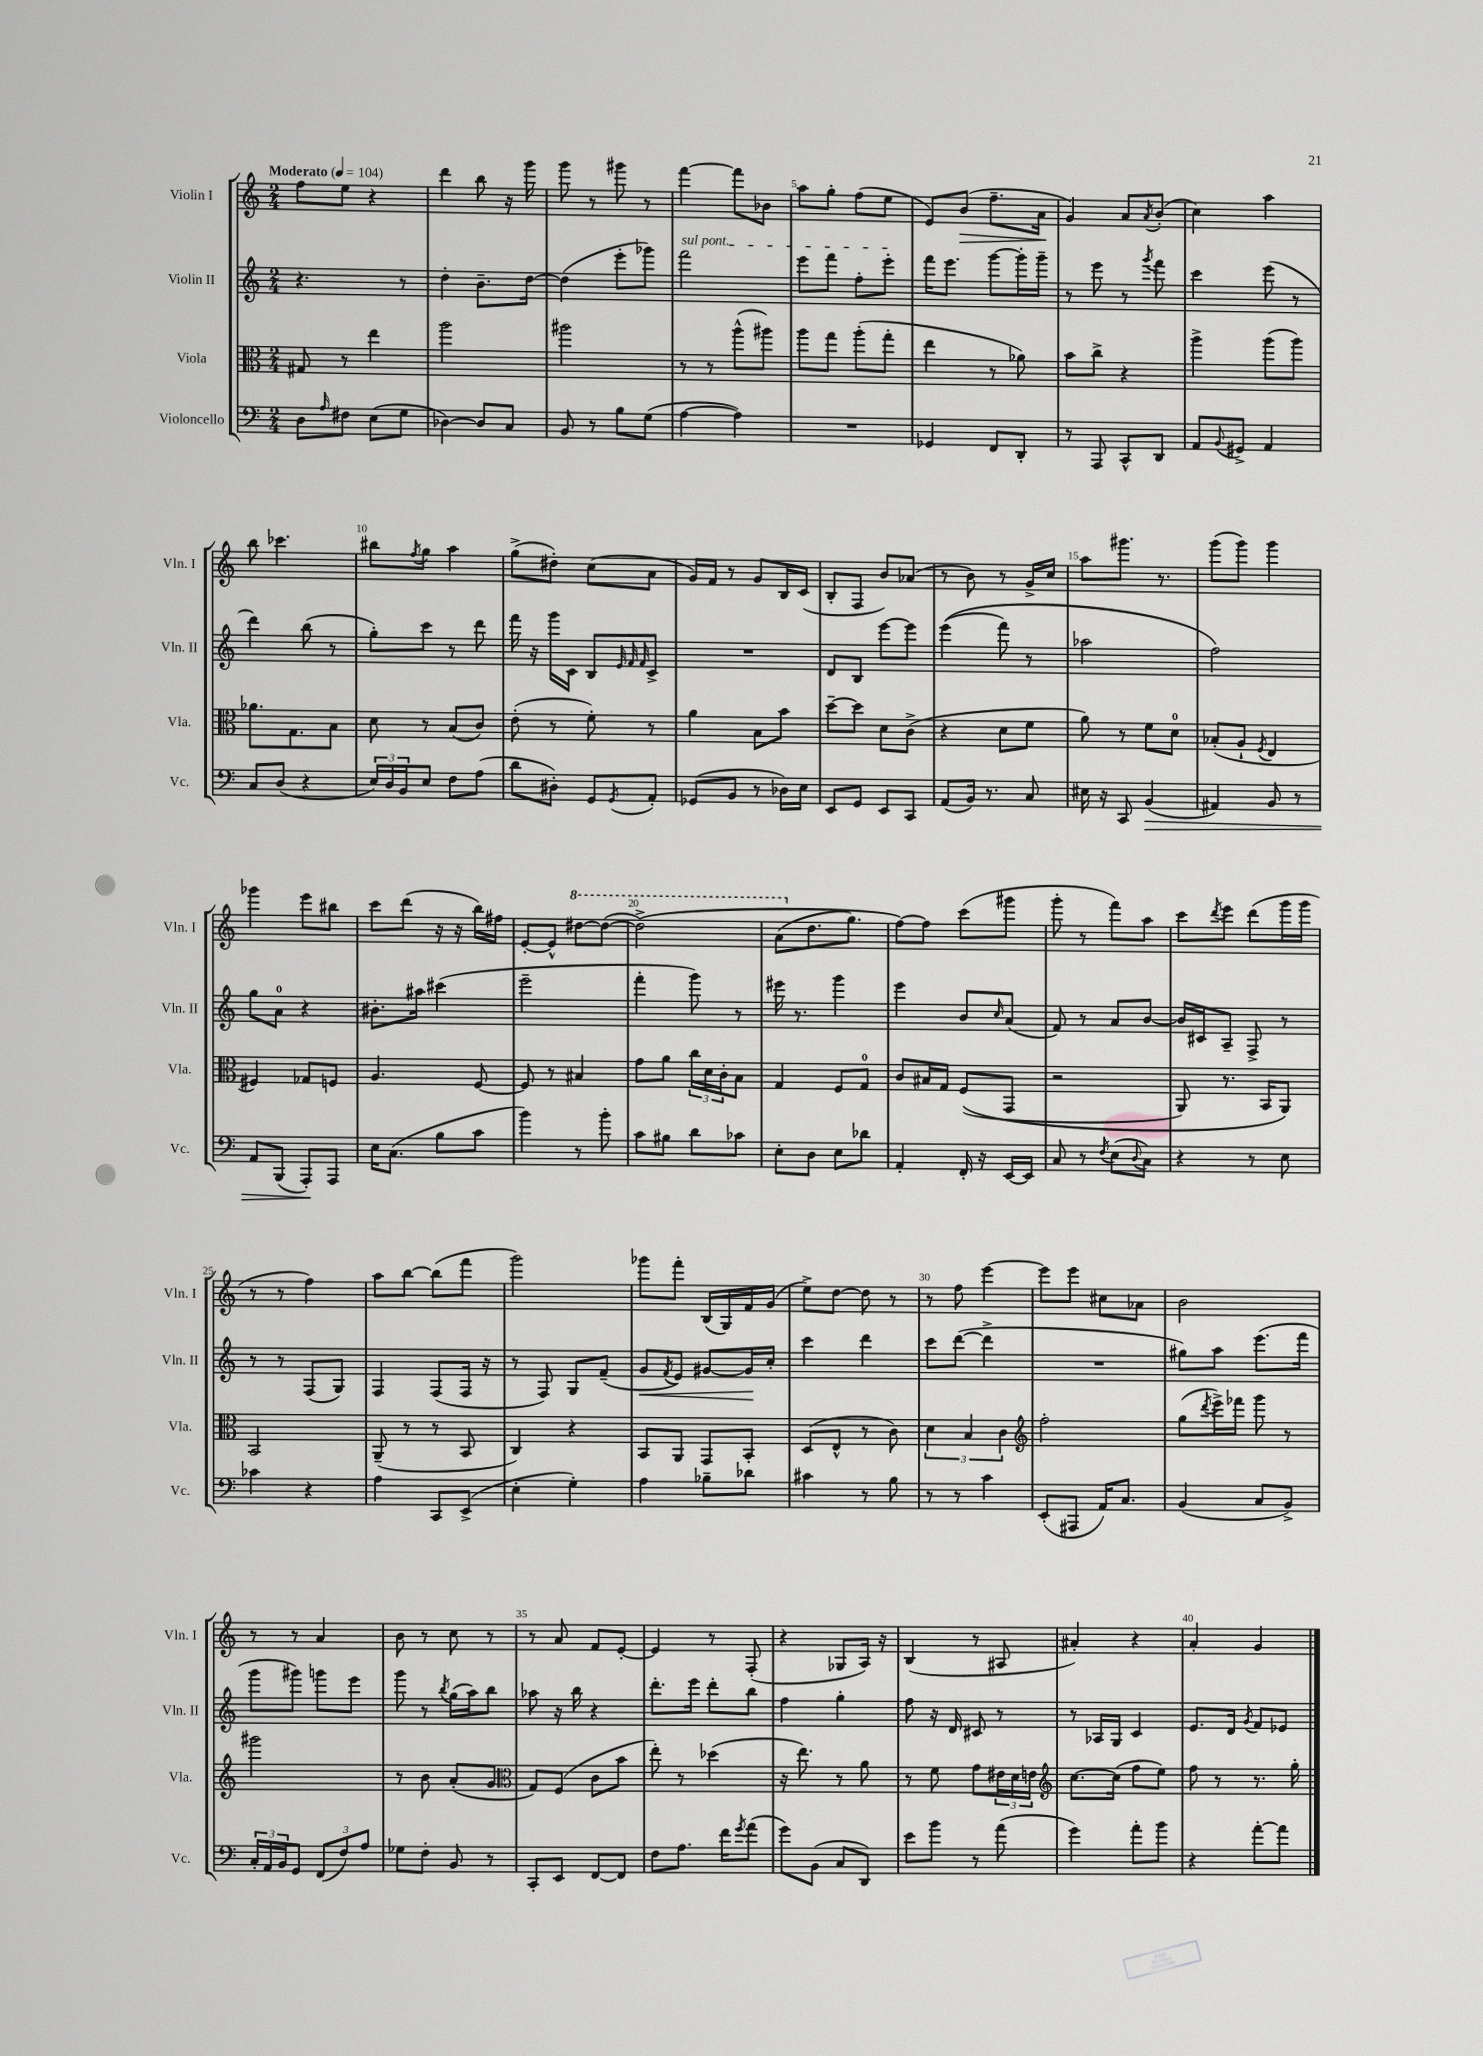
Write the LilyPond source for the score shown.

<<
\new StaffGroup <<
\new Staff = "s0" \with { instrumentName = "Violin I" shortInstrumentName = "Vln. I" } {
    \clef treble \key c \major \numericTimeSignature \time 2/4 \tempo "Moderato" 4 = 104
    f''8 e''8 r4 |
    d'''4 b''8 r16 g'''16 |
    g'''8 r8 gis'''8 r8 |
    f'''4~ f'''8 bes'8 |
    a''8 g''8-. f''8( e''8 |
    e'8) b'8\>( f''8.-- a'16\! |
    g'4) a'8 \acciaccatura { a'8 } b'8-.( |
    c''4) a''4 |
    b''8 ces'''4. |
    bis''8 \acciaccatura { f''8 } g''8 a''4 |
    g''8->( dis''8-.) c''8( a'8 |
    g'16) f'16 r8 g'8 b16 c'16( |
    b8-. f8 b'8) aes'8( |
    r8 b'8) r8 g'16-> c''16 |
    a''8 gis'''8. r8. |
    g'''8( g'''8) g'''4 |
    ges'''4 e'''8 bis''8 |
    c'''8 d'''8( r16 r16 b''16) fis''16 |
    e'8~-. e'8-^ \ottava #1 dis'''8~ dis'''8~( |
    dis'''2->)\( |
    a''8( \ottava #0 d''8. g''8.) |
    f''8~\) f''8 c'''8( gis'''8 |
    g'''8-. r8 f'''8) a''8 |
    c'''8 \acciaccatura { d'''8 } e'''8 d'''8( g'''16 g'''16 |
    r8 r8 f''4) |
    a''8 b''8~ b''8( f'''8 |
    g'''2) |
    ges'''8 f'''8-. b16( g16) f'16 g'16( |
    e''8->) d''8~ d''8 r8 |
    r8 f''8 e'''4~ |
    e'''8 e'''8 cis''8 aes'8 |
    b'2 |
    r8 r8 a'4 |
    b'8 r8 c''8 r8 |
    r8 a'8 f'8 e'8~-. |
    e'4 r8 f8-.( |
    r4 ges8 a16) r16 |
    b4( r8 ais8 |
    ais'4-.) r4 |
    a'4-. g'4 \bar "|." |
}
\new Staff = "s1" \with { instrumentName = "Violin II" shortInstrumentName = "Vln. II" } {
    \clef treble \key c \major \numericTimeSignature \time 2/4
    r4. r8 |
    d''4-. b'8.-- d''16~ |
    d''4( e'''8-. ges'''8) |
    \once \override TextSpanner.bound-details.left.text = \markup { \italic "sul pont." } f'''2\startTextSpan |
    e'''8 f'''8 f''8-. e'''8-.\stopTextSpan |
    f'''16 e'''8. g'''8~ g'''16-. g'''16-- |
    r8 e'''8 r8 \acciaccatura { g'''8 } f'''8 |
    c'''4 e'''8( r8 |
    d'''4) b''8( r8 |
    g''8-.) c'''8 r8 d'''8 |
    f'''16 r16 g'''16 c'16 b8 \grace { e'32 f'32 f'32 } c'8-> |
    R2 |
    d'8 b8 e'''8~ e'''8 |
    e'''4(\( f'''8) r8 |
    aes''2 |
    f''2\) |
    g''8 a'8-0 r4 |
    bis'8.-. ais''16 cis'''4( |
    e'''2-- |
    f'''4-. g'''8) r8 |
    eis'''16 r8. g'''4 |
    e'''4 b'8 \grace { c''16 } a'8( |
    f'8) r8 a'8 b'8~ |
    b'16 cis'16 a8-- f8-> r8 |
    r8 r8 f8( g8) |
    f4 f8( f16 r16 |
    r8 f8) g8 f'8--( |
    g'8\< \acciaccatura { f'8 } e'8) gis'8~ gis'16\! c''16-. |
    c'''4 d'''4 |
    c'''8 d'''8~( d'''4-> |
    R2 |
    gis''8) a''8 e'''8.( f'''16 |
    g'''8 gis'''8) g'''8 e'''8 |
    g'''8 r8 \acciaccatura { b''8 } g''16( a''16) b''8 |
    aes''8 r16 b''16 r4 |
    d'''8.-. e'''16 d'''8-. b''8 |
    f''4 g''4-. |
    f''8 r16 d'16 cis'8 r8 |
    r8 aes16 g16 c'4 |
    e'8. d'16 \acciaccatura { g'8 } f'8 ees'8 \bar "|." |
}
\new Staff = "s2" \with { instrumentName = "Viola" shortInstrumentName = "Vla." } {
    \clef alto \key c \major \numericTimeSignature \time 2/4
    gis8 r8 e''4 |
    a''2 |
    ais''2 |
    r8 r8 a''8-^( ais''8) |
    a''8 g''8 a''8-.( g''8-. |
    e''4 r8 aes'8) |
    b'8 c''8-> r4 |
    a''4-> a''8( a''8) |
    aes'8. g8. b8 |
    d'8 r8 b8( c'8) |
    e'8-.( r8 f'8-.) r8 |
    a'4 b8 b'8 |
    d''8~-- d''8 d'8 c'8->( |
    r4 d'8 f'8 |
    a'8) r8 f'8 d'8-0 |
    bes8-.( a8-! \acciaccatura { f8 } e4 |
    fis4) ges8 f8 |
    a4. f8~ |
    f8 r8 bis4 |
    g'8 a'8 \tuplet 3/2 { c''16 d'16 c'16-. } b8 |
    g4 f8 g8-0 |
    c'8 bis16 g16 f8(\( g,8 |
    r2 |
    a,8) r8. b,16 a,8\) |
    b,2 |
    a,8--( r8 r8 b,8 |
    c4) r4 |
    b,8 a,8 g,8 b,8-. |
    d8( e8-^ r8 c'8) |
    \tuplet 3/2 { d'4 b4 c'4 } |
    \clef treble f''2-. |
    g''8( \acciaccatura { d'''8 } e'''16->) fes'''16 g'''8 r8 |
    gis'''2 |
    r8 b'8 a'8-.( g'8 |
    \clef alto g8) f8( c'8 b'8 |
    e''8-.) r8 des''4( |
    r16 e''8.) r8 a'8 |
    r8 f'8 g'8 \tuplet 3/2 { eis'16 d'16 e'16 } |
    \clef treble c''8.~ c''16( f''8 e''8) |
    f''8 r8 r8. g''16-. \bar "|." |
}
\new Staff = "s3" \with { instrumentName = "Violoncello" shortInstrumentName = "Vc." } {
    \clef bass \key c \major \numericTimeSignature \time 2/4
    d8 \grace { a16 } fis8 e8( g8 |
    des4~) des8 c8 |
    b,8 r8 b8 g8( |
    a4~ a4) |
    R2 |
    ges,4 f,8 d,8-. |
    r8 a,,8 c,8-^ d,8 |
    a,8 \appoggiatura { b,8 } gis,8-> a,4 |
    c8 d8( r4 |
    \tuplet 3/2 { e16) d16 b,16 } e8 f8 a8( |
    d'8 dis8-.) g,8 \acciaccatura { g,8 } a,8-. |
    ges,8( b,8 r8 des16) e16 |
    e,8 g,8 e,8 c,8 |
    a,8( b,16) r8. c8 |
    eis16 r16 c,8 b,4\>( |
    ais,4) b,8 r8 |
    a,8 b,,8( a,,8-.\!) a,,8 |
    e16 c8.( b8 c'8 |
    b'4) r8 b'8-. |
    c'8 bis8 d'8 ces'8 |
    e8-. d8 e8 des'8 |
    a,4-. f,16-. r16 e,16~ e,16 |
    c8 r8 \acciaccatura { f8 } e8( \appoggiatura { d8 } c8) |
    r4 r8 e8 |
    ces'4 r4 |
    a4 c,8 e,8->( |
    e4-. g4-.) |
    a4 bes8-- des'8 |
    cis'4 r8 b8 |
    r8 r8 c'4 |
    e,8-.( ais,,8 a,16) c8. |
    b,4( c8 b,8->) |
    \tuplet 3/2 { c16-. a,16 b,16 } g,8 \tuplet 3/2 { f,8( f8) a8 } |
    ges8 f8-. b,8 r8 |
    c,8-. e,8 f,8~ f,8 |
    f8 a8. f'16 \acciaccatura { g'8 } a'8( |
    g'8) b,8( c8 d,8) |
    e'8 b'8 r8 a'8( |
    g'4) a'8-. b'8 |
    r4 a'8~-. a'8 \bar "|." |
}
>>
>>
\layout { \context { \Score \override BarNumber.break-visibility = ##(#f #t #t) barNumberVisibility = #(every-nth-bar-number-visible 5) } }
